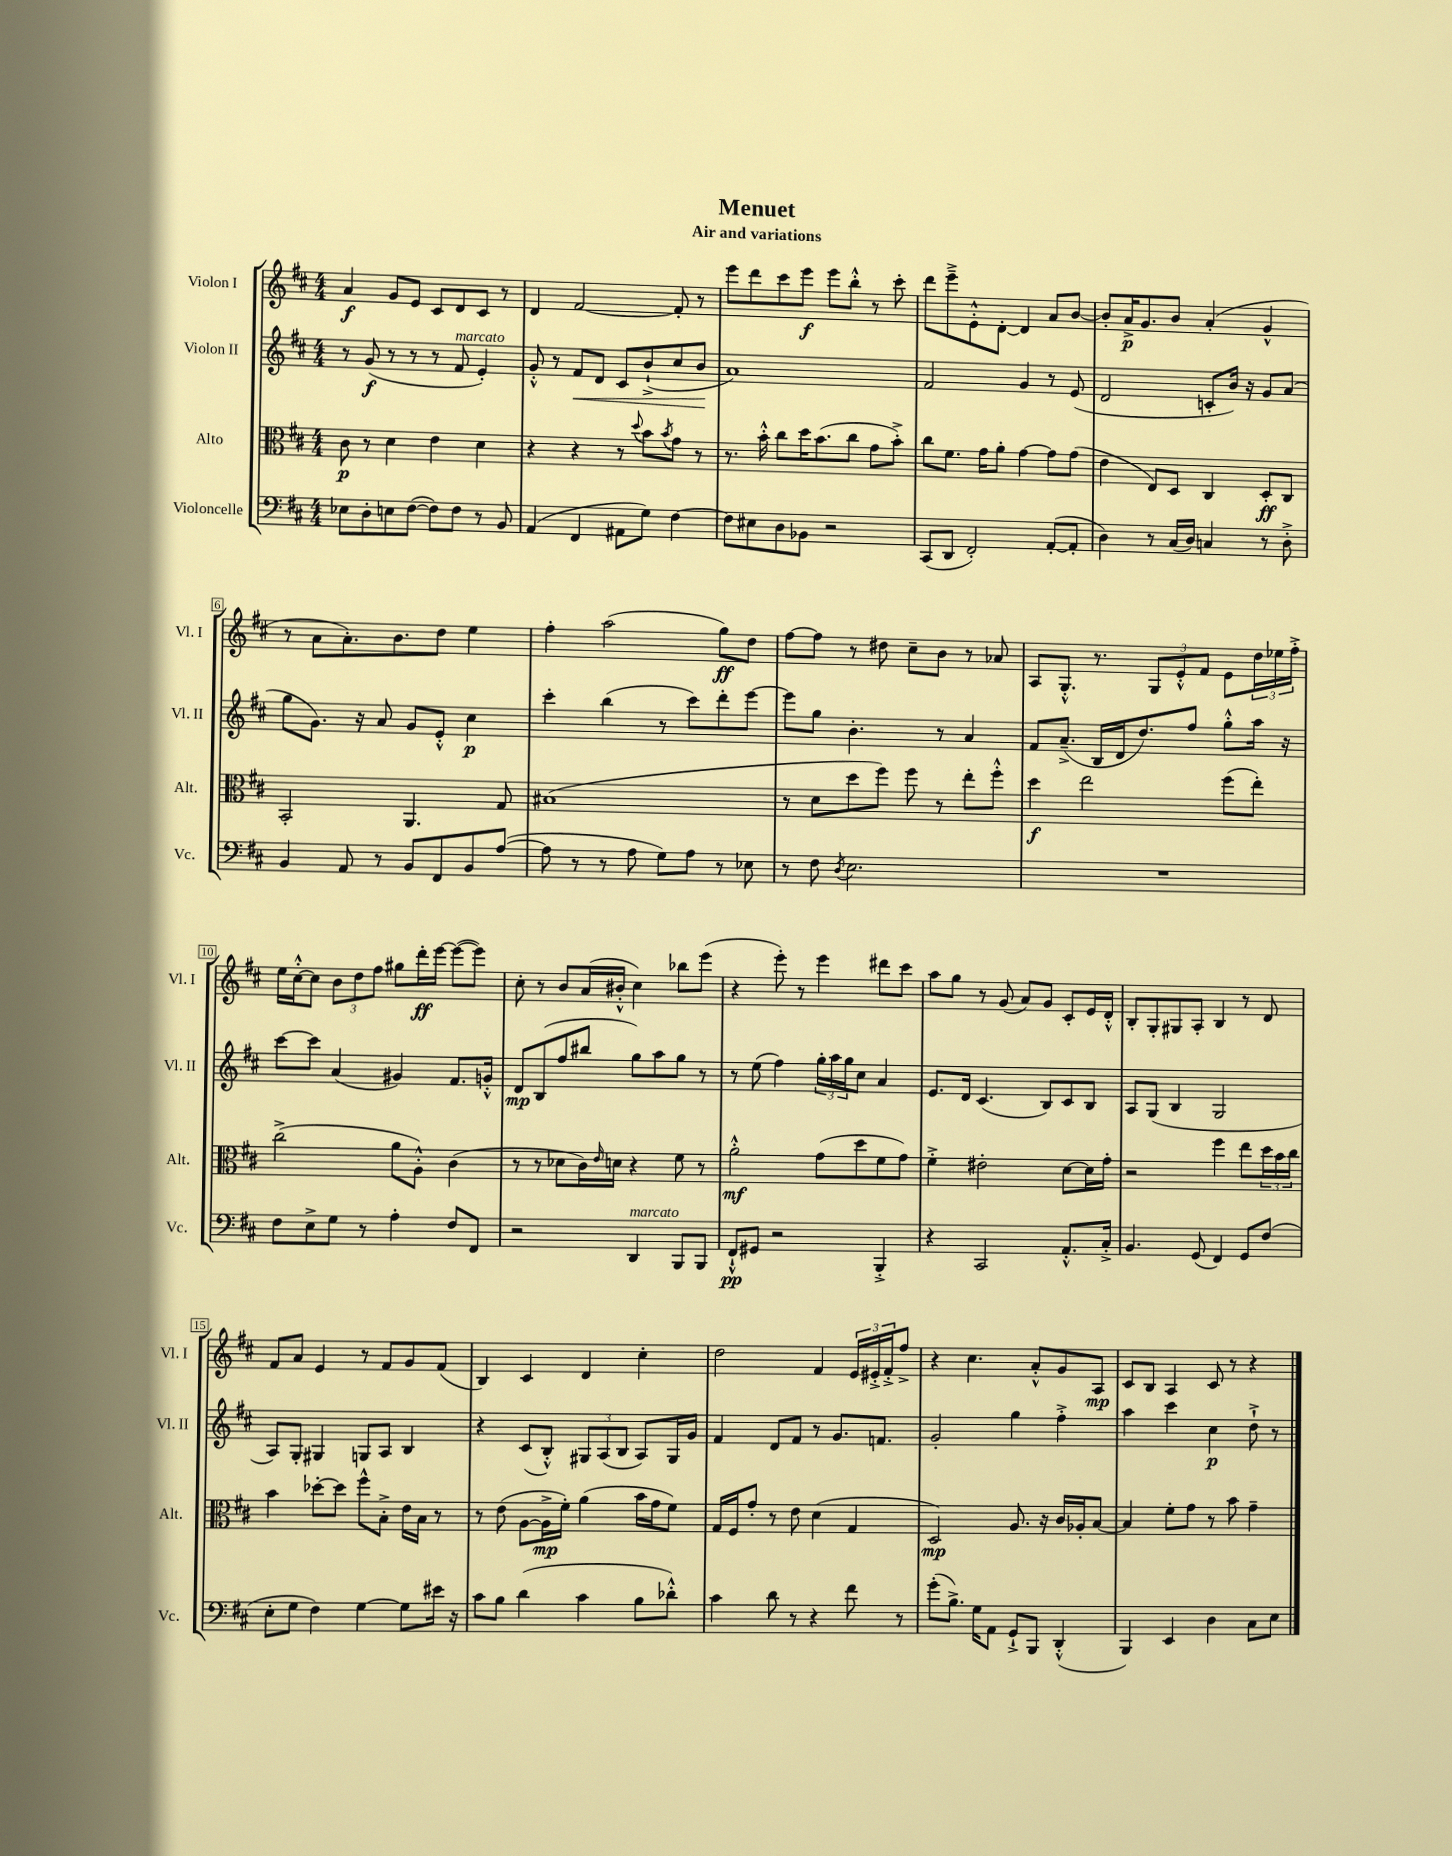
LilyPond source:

\header { title = "Menuet" subtitle = "Air and variations" }
<<
\new StaffGroup <<
\new Staff = "s0" \with { instrumentName = "Violon I" shortInstrumentName = "Vl. I" } {
    \clef treble \key d \major \numericTimeSignature \time 4/4
    a'4\f g'8 e'8 cis'8 d'8 cis'8 r8 |
    d'4 fis'2~ fis'8-. r8 |
    e'''8 d'''8 cis'''8 e'''8\f e'''8 b''8-.-^ r8 cis'''8-. |
    d'''8 e'''8---> e'8-.-^ d'8~-. d'4 a'8 b'8~ |
    b'8-. a'16->\p g'8. b'8 a'4-.( g'4-^ |
    r8 a'8 a'8.-.) b'8. d''8 e''4 |
    fis''4-. a''2( g''8\ff) d''8 |
    fis''8~ fis''8 r8 dis''8 cis''8-- b'8 r8 aes'8 |
    a8 g8.-.-^ r8. \tuplet 3/2 { g8 e'8-.-^ fis'8 } e'8 \tuplet 3/2 { d''16 ees''16 fis''16-.-> } |
    e''16 cis''16~-.-^ cis''8 \tuplet 3/2 { b'8 d''8 fis''8 } gis''8 d'''16-.\ff e'''16~ e'''8~( e'''8) |
    cis''8-. r8 b'8 a'16( bis'16-.-^ cis''4) bes''8 e'''8( |
    r4 e'''8-.) r8 e'''4 dis'''8 cis'''8 |
    a''8 g''8 r8 g'8( a'8) g'8 cis'8-. e'16 d'16-.-^ |
    b8-. g8-. gis8 a8-. b4 r8 d'8 |
    fis'8 a'8 e'4 r8 fis'8 g'8 fis'8( |
    b4) cis'4 d'4 cis''4-. |
    d''2 fis'4 \tuplet 3/2 { e'16 eis'16-.-> fis'16-.-> } fis''8-> |
    r4 cis''4. a'8-.-^ g'8 a8\mp |
    cis'8 b8 a4 cis'8 r8 r4 \bar "|." |
}
\new Staff = "s1" \with { instrumentName = "Violon II" shortInstrumentName = "Vl. II" } {
    \clef treble \key d \major \numericTimeSignature \time 4/4
    r8 g'8\f( r8 r8 r8 fis'8^\markup { \italic "marcato" } e'4-.) |
    g'8-.-^ r8 fis'8\< d'8 cis'8 b'8-!->( cis''8 b'8\! |
    a'1) |
    fis'2 g'4 r8 e'8( |
    d'2 c'8-. b'16) r16 g'8 a'8( |
    g''8 g'8.) r16 a'8 g'8 e'8-.-^ cis''4\p |
    cis'''4-. b''4( r8 cis'''8) d'''8-. e'''8~ |
    e'''8 g''8 b'4.-. r8 a'4 |
    fis'8 a'8.--->( b16 d'16 d''8.) fis''8 g''8-.-^ a''16 r16 |
    cis'''8~ cis'''8 a'4( gis'4) fis'8. g'16-.-^ |
    d'8\mp b8( fis''8 bis''8 g''8) a''8 g''8 r8 |
    r8 e''8( fis''4) \tuplet 3/2 { g''16-. a''16 g''16 } cis''8 a'4 |
    e'8. d'16 cis'4.( b8) cis'8 b8 |
    a8 g8( b4 g2 |
    a8) g8-. gis4 g8 a8 b4 |
    r4 cis'8( b8-.-^) \tuplet 3/2 { gis8 a8( b8 } a8) gis16 g'16 |
    fis'4 d'8 fis'8 r8 g'8. f'8. |
    g'2-. g''4 fis''4-.-> |
    a''4 cis'''4 cis''4\p d''8-!-> r8 \bar "|." |
}
\new Staff = "s2" \with { instrumentName = "Alto" shortInstrumentName = "Alt." } {
    \clef alto \key d \major \numericTimeSignature \time 4/4
    cis'8\p r8 d'4 e'4 d'4 |
    r4 r4 r8 \appoggiatura { d''8 } b'8 \acciaccatura { b'8 } g'8 r8 |
    r8. b'16-.-^ cis''8 d''16 b'8.( cis''8 g'8 b'8-.->) |
    cis''8 fis'8. g'16 a'8-. g'4~ g'8 g'8( |
    e'4 e8) d8 cis4 d8-.\ff cis8 |
    b,2-. a,4. g8 |
    bis1( |
    r8 d'8 d''8 fis''8) fis''8 r8 e''8-. fis''8-.-^ |
    d''4\f e''2 fis''8( e''8-.) |
    cis''2->( a'8 a8-.-^) cis'4( |
    r8 r8 des'8 cis'16) \grace { e'16 } d'16 r4 fis'8 r8 |
    a'2-.-^\mf g'8( d''8 fis'8 g'8) |
    fis'4-.-> eis'2-. d'8~ d'16 g'16-. |
    r2 fis''4 e''8 \tuplet 3/2 { d''16 b'16 cis''16 } |
    b'4 des''8~-. des''8 fis''8-^ b8-.-> e'16 b16 r8 |
    r8 e'8( a8~ a16->\mp fis'16-.) a'4( b'16 g'16 fis'8) |
    g16 fis16 g'8-. r8 e'8 d'4( g4 |
    d2\mp) a8. r16 cis'16 aes16-. b8~ |
    b4 fis'8-. g'8 r8 b'8 g'4-- \bar "|." |
}
\new Staff = "s3" \with { instrumentName = "Violoncelle" shortInstrumentName = "Vc." } {
    \clef bass \key d \major \numericTimeSignature \time 4/4
    ees8 d8-. e8 fis8~( fis8) fis8 r8 b,8 |
    a,4( fis,4 ais,8 g8) fis4~ |
    fis8 eis8 d8 bes,8 r2 |
    cis,8( d,8 fis,2-.) a,8~-.( a,8-. |
    d4) r8 cis16( d16) c4 r8 d8-.-> |
    b,4 a,8 r8 b,8 fis,8 b,8 a8~( |
    a8 r8 r8 a8 g8) a8 r8 ees8 |
    r8 fis8 \acciaccatura { d8 } e2. |
    R1 |
    fis8 e8-> g8 r8 a4-. fis8 fis,8 |
    r2 d,4^\markup { \italic "marcato" } b,,8 b,,8 |
    fis,8-!-^\pp gis,8 r2 b,,4-.-> |
    r4 cis,2 a,8.-.-^ cis16-.-> |
    b,4. g,8( fis,4) g,8 fis8( |
    e8-. g8 fis4) g4~ g8 eis'16 r16 |
    cis'8 b8 d'4( cis'4 b8 des'8-.-^) |
    cis'4 d'8 r8 r4 fis'8 r8 |
    g'8-.( b8.->) g16 a,8 g,8-!-> b,,8 d,4-.-^( |
    b,,4) e,4 d4 cis8 e8 \bar "|." |
}
>>
>>
\layout { \context { \Score \override BarNumber.stencil = #(make-stencil-boxer 0.1 0.3 ly:text-interface::print) } }
